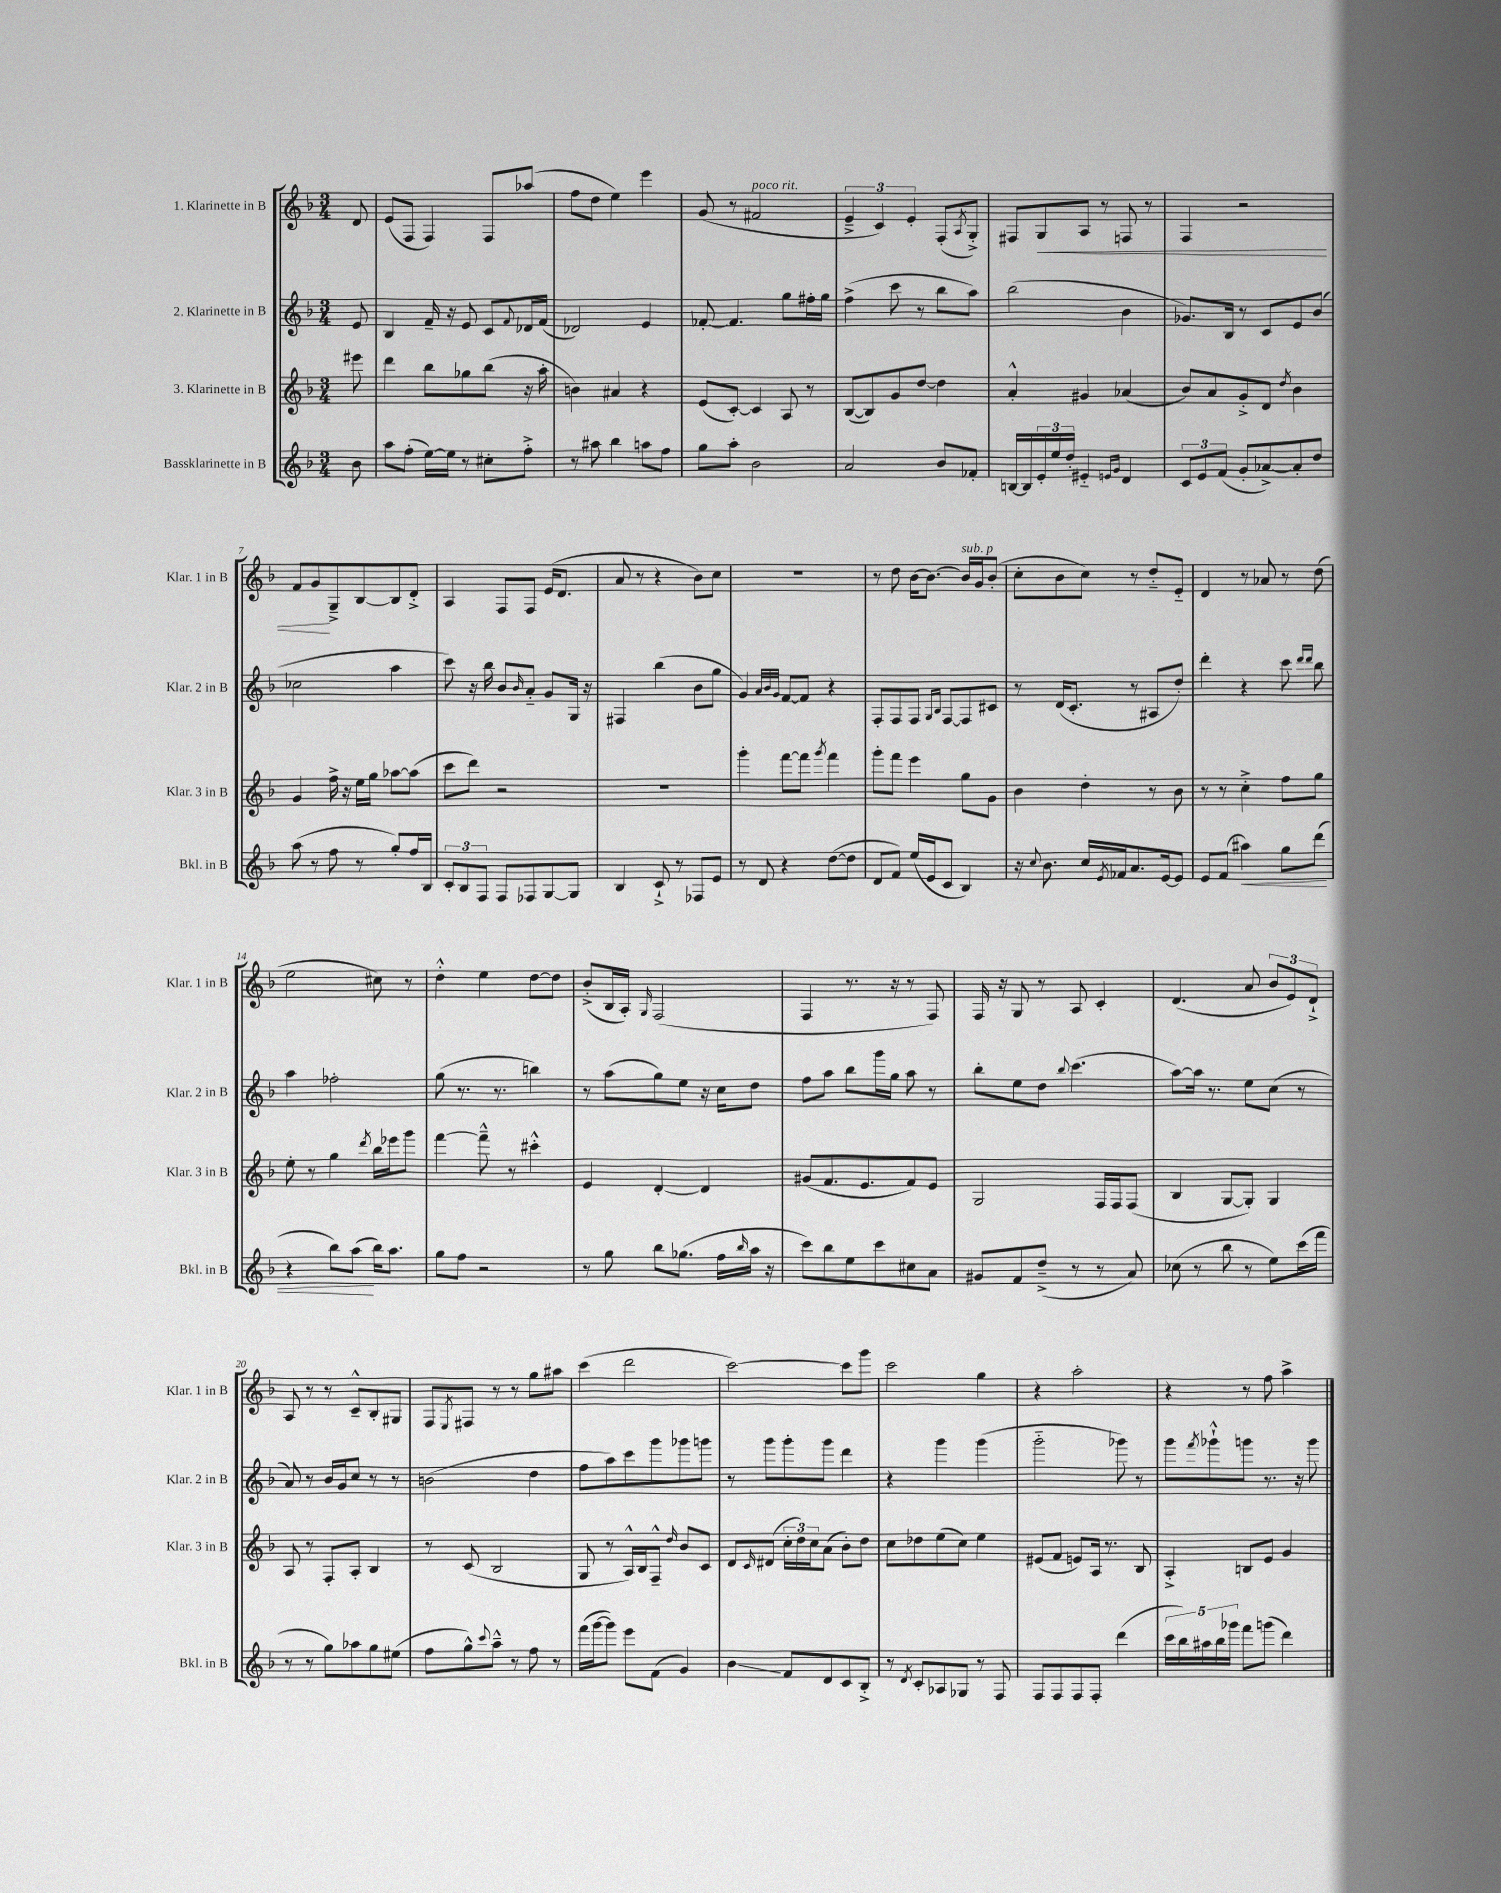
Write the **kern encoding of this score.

**kern	**kern	**kern	**kern
*staff4	*staff3	*staff2	*staff1
*clefG2	*clefG2	*clefG2	*clefG2
*k[b-]	*k[b-]	*k[b-]	*k[b-]
*M3/4	*M3/4	*M3/4	*M3/4
8b-	8eee#	8e	8d
=	=	=	=
8aa	4ddd	4B-	(8e
(8ff'	.	.	8F
[16ee)	8bb-	16f~	4F)
16ee]	.	16r	.
8r	8gg-	8e	.
8cc#'	(8bb-	8c	8F
.	.	8qqf	.
8ff'^	16r	16d-	(8aa-
.	16aa'	(16f	.
=	=	=	=
8r	4b)	2d-)	8ff
8aa#	.	.	8dd
4bb-	4a#	.	4ee)
8aa	4r	4e	4eee
8ff	.	.	.
=	=	=	=
8gg	(8e	[8f-'	(8g
8aa'	[8c')	4.f-]	8r
2b-	4c]	.	2f#
.	8A	8gg	.
.	8r	16ff#'	.
.	.	16gg	.
=	=	=	=
2a	([8B-	(4ff^	6e~^
.	8B-])	.	.
.	.	.	6c)
.	8g	8ccc	.
.	.	.	6e'
.	[8dd	8r	.
8b-	4dd]	8bb-	(8F'
.	.	.	8qA
8f-'	.	8aa)	8G'^)
=	=	=	=
[16B	4a'^^	(2bb-	8F#
16B]	.	.	.
24e'	.	.	8G
24ee	.	.	.
24dd'	.	.	.
4e#'~	4g#	.	8A
.	.	.	8r
16qqe	.	.	.
16qqg	.	.	.
4d	(4a-	4b-	8F
.	.	.	8r
=	=	=	=
12c	8b-)	8.g-)	4F
12e	.	.	.
.	8a	.	.
(12f	.	.	.
.	.	16B-	.
8g'	8g'^	8r	2r
[8a-^)	8d	8c	.
.	8qdd	.	.
8a-']	4b-	8e	.
8dd	.	(8b-	.
=	=	=	=
(8aa	4g	2cc-	8f
8r	.	.	8g
8ff	16ff^	.	8G~^
.	16r	.	.
8r	16ee	.	[8B-
.	16gg	.	.
8gg')	[8aa-	4aa	8B-]
16ff	(8aa-]	.	8d'^
16B-	.	.	.
=	=	=	=
12c'	8ccc	8ccc)	4A
12B-	.	.	.
.	8ddd)	16r	.
12F	.	.	.
.	.	16bb-	.
8F	2r	8b-	8F
.	.	16qqb-	.
8F-	.	8a'~	8F
[8G	.	8g	(16e
.	.	.	8.d
8G]	.	16G	.
.	.	16r	.
=	=	=	=
4B-	2.r	4F#	8a
.	.	.	8r
8c`^	.	(4bb-	4r
8r	.	.	.
8F-	.	8b-	8b-)
8e	.	8gg	8cc
=	=	=	=
8r	4ggg'	4g)	2.r
8d	.	.	.
.	.	32qqa	.
.	.	32qqb-	.
.	.	32qqg	.
4r	[8fff	[8f	.
.	8fff]	8f]	.
.	8qggg	.	.
([8dd	4fff	4r	.
8dd]	.	.	.
=	=	=	=
8d	8ggg'	8F'	8r
8f)	8fff	8F	8dd
(16ee	4eee	8F	[16b-
16e	.	.	8.b-_
.	.	16qqG	.
.	.	16qqB-	.
8c	.	[8F	.
4B-)	8gg	8F]	16b-]
.	.	.	16g
.	8g	8c#	(8b-'
=	=	=	=
16r	4b-	8r	8cc'
8qqcc	.	.	.
8.b-	.	.	.
.	.	(16d	8b-
.	.	8.c'	.
16cc	4dd'	.	8cc)
8qe	.	.	.
16f-	.	.	.
8.a	.	8r	8r
.	8r	8A#	8dd'~
[16e	.	.	.
8e]	8b-	8dd')	8e'~
=	=	=	=
8e	8r	4ddd'	4d
(8f	8r	.	.
4aa#)	4cc'^	4r	8r
.	.	.	8a-
8gg	8ff	8ccc	8r
.	.	16qqddd	.
.	.	16qqddd	.
(8ddd	8gg	8bb-	(8dd
=	=	=	=
4r	8ee'	4aa	2ee
.	8r	.	.
8bb-)	4gg	2ff-'	.
(8aa	.	.	.
.	8qddd	.	.
16bb-)	16bb-	.	8cc#)
8.aa	16eee-	.	.
.	8ggg	.	8r
=	=	=	=
8gg	[4fff	(8gg	4dd'^^
8ff	.	8.r	.
2r	8fff~^^]	.	4ee
.	.	8.r	.
.	8r	.	.
.	4ccc#'^^	4bb)	[8dd
.	.	.	8dd]
=	=	=	=
8r	4e	8r	(8b-'^
8gg	.	(8aa	16B-
.	.	.	16A')
.	.	.	16qqG
8bb-	[4d'	8gg)	(2F
(8.gg-	.	8ee	.
.	4d]	16r	.
16ff	.	16cc	.
16qqbb-	.	.	.
16aa	.	8dd	.
16r	.	.	.
=	=	=	=
8ccc)	(8g#	8ff	4F
8bb-	8.f	8aa	.
8ee	.	8bb-	8.r
.	8.e	.	.
8ccc	.	16ggg	.
.	.	16gg	16r
8cc#	8f)	8aa	8r
8a	8e	8r	8F)
=	=	=	=
8g#	2G	8bb-'	16F
.	.	.	16r
8f	.	8ee	8G
(8dd~^	.	8dd	8r
.	.	8qqbb-	.
8r	.	(4.ccc	8A
8r	16F	.	4c'
.	16F	.	.
8a)	(8F	.	.
=	=	=	=
(8cc-	4B-	[8aa)	(4.d
8r	.	16aa]	.
.	.	8.r	.
8bb-	[8G	.	.
8r	8G'])	8ee	8a
8ee)	4G	(8cc	12b-
.	.	.	12e)
(16ccc	.	8r	.
.	.	.	12d`^
16fff	.	.	.
=	=	=	=
8r	8A	8a)	8A
8r	8r	8r	8r
8gg)	8F'	16b-	8r
.	.	16g	.
8aa-	8A'	8cc	8c~^^
8gg	4B-	8r	8B-'
(8ee#	.	8r	8G#
=	=	=	=
8ff	8r	(2b	8F
.	.	.	8qE
8gg^^)	(8c	.	8F#
8qqccc	.	.	.
8aa~^^	2B-	.	8r
8r	.	.	8r
8ff	.	4dd	8gg
8r	.	.	8aa#
=	=	=	=
(16fff	8G	8ff	(4ccc
[16ggg	.	.	.
8ggg])	8r	8aa)	.
8eee	16A^^)	8ccc	2ddd
.	16B-	.	.
(8f	8F~^^	8ggg	.
.	16qqdd	.	.
4g)	8b-	8ggg-	.
.	8c	8ggg	.
=	=	=	=
4b-	8d	8r	[2ccc)
.	16qqc	.	.
.	(8d#	8ggg	.
8f	24cc'	8ggg'	.
.	24dd)	.	.
.	24cc	.	.
8d	(8a	8ggg	.
8c	8b-')	4ddd	8ccc]
8B-'^	8dd	.	8ggg
=	=	=	=
8r	8cc	4r	2ccc
8qd	.	.	.
8c'	8dd-	.	.
8A-	(8ee	4ggg	.
8G-	8cc)	.	.
8r	4ee	(4ggg	4gg
8F	.	.	.
=	=	=	=
8F	(8e#	2ggg'~	4r
8F	8f	.	.
8F	8e)	.	2aa'
8F'	16A	.	.
.	8.r	.	.
(4ddd	.	8ggg-)	.
.	8B-	8r	.
=	=	=	=
20ccc	4A'^	8ggg	4r
20bb-)	.	.	.
20aa#	.	.	.
.	.	8qfff	.
.	.	8ggg-`^^	.
20bb-	.	.	.
20ggg-	.	.	.
8fff	8B	8ggg	8r
(8ggg	8e	8.r	8ff
4ddd)	4g	.	4aa^
.	.	16r	.
.	.	8ggg	.
==	==	==	==
*-	*-	*-	*-
